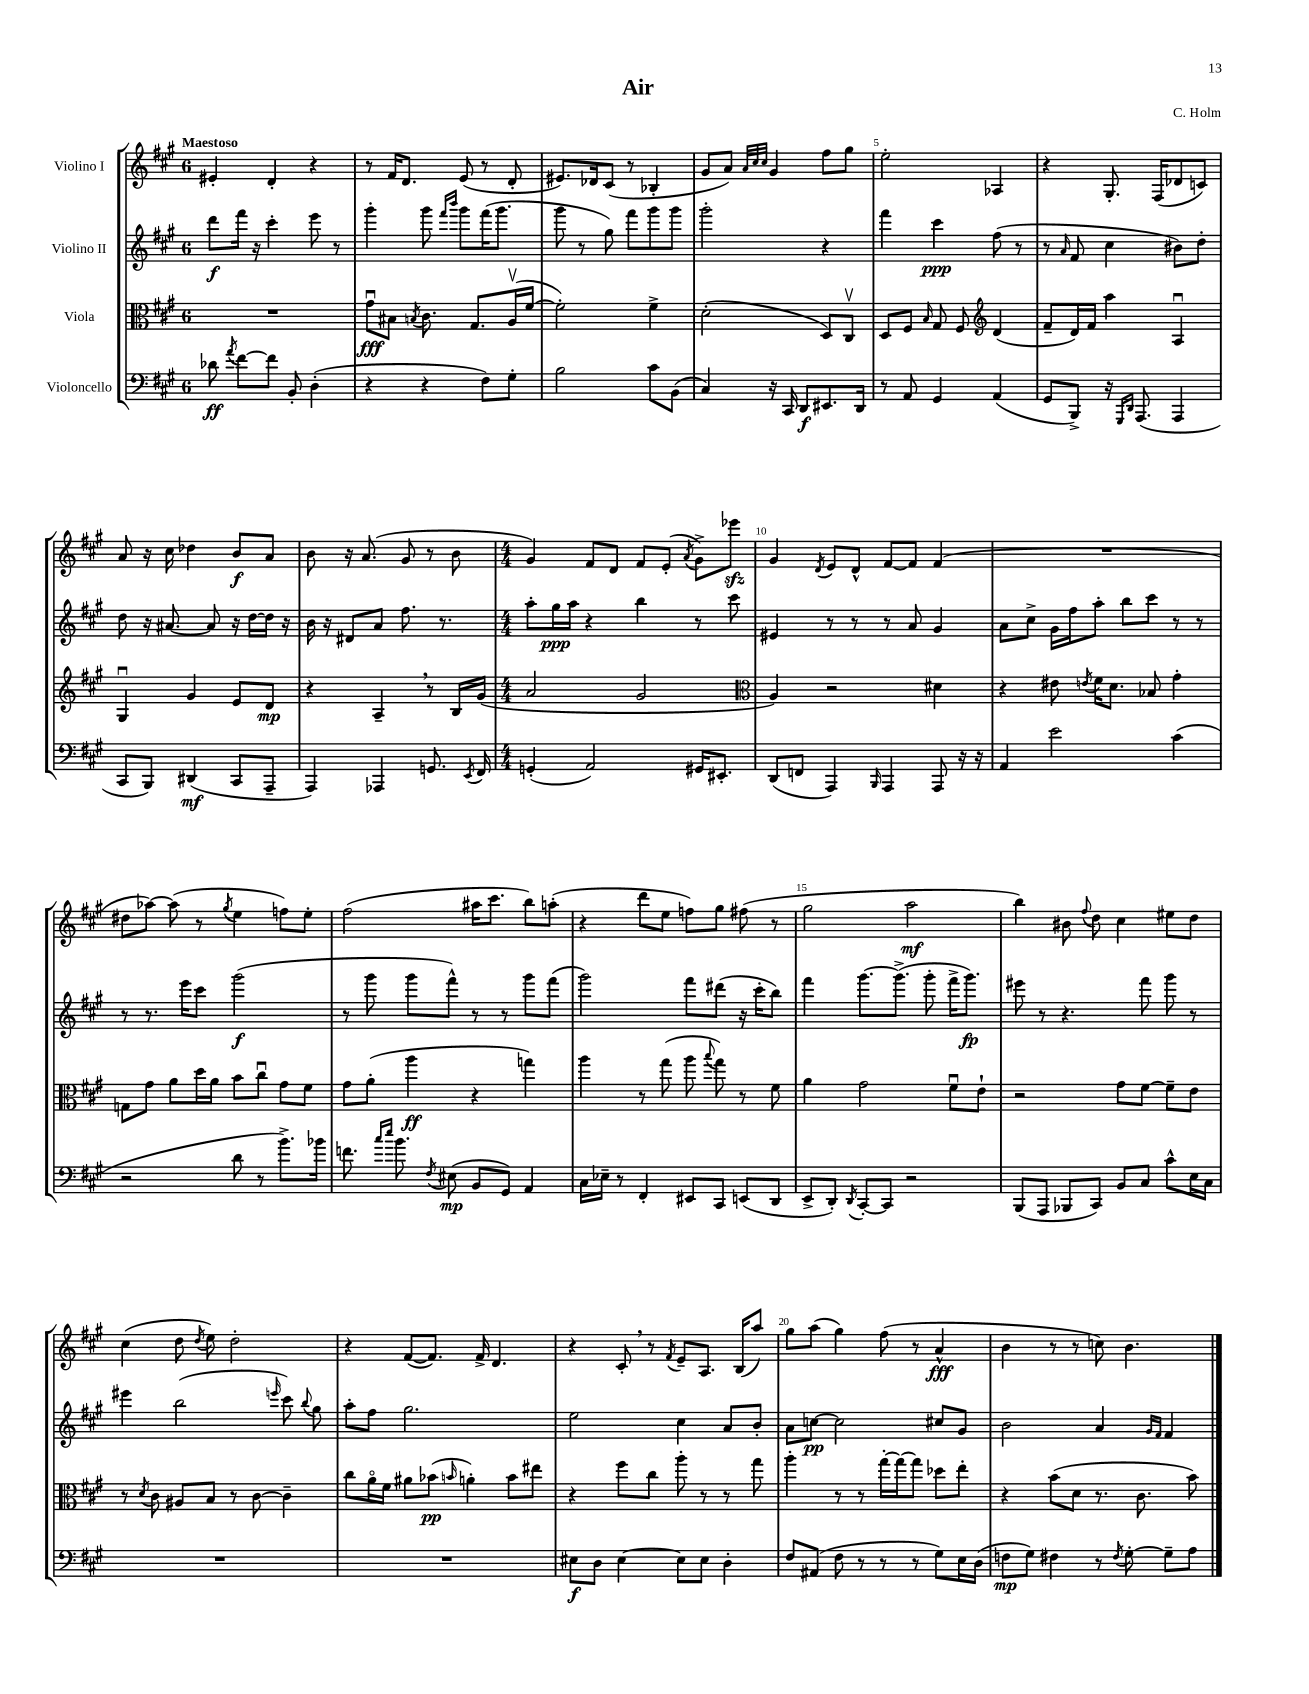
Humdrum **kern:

**kern	**dynam	**kern	**dynam	**kern	**dynam	**kern	**dynam
*part4	*part4	*part3	*part3	*part2	*part2	*part1	*part1
*staff4	*staff4	*staff3	*staff3	*staff2	*staff2	*staff1	*staff1
*I"Violoncello	*	*I"Viola	*	*I"Violino II	*	*I"Violino I	*
*clefF4	*	*clefC3	*	*clefG2	*	*clefG2	*
*k[f#c#g#]	*	*k[f#c#g#]	*	*k[f#c#g#]	*	*k[f#c#g#]	*
*M6/8	*	*M6/8	*	*M6/8	*	*M6/8	*
=1	=1	=1	=1	=1	=1	=1	=1
!	!	!	!	!	!	!LO:TX:a:B:t=Maestoso	!
8d-X\	ff	2.r	.	8ddd\L	f	4e#X'/	.
8qa/	.	.	.	.	.	.	.
[8f#\L	.	.	.	16fff#\Jk	.	.	.
.	.	.	.	16r	.	.	.
8f#\J]	.	.	.	4ccc#'\	.	4d'/	.
8BB'/	.	.	.	.	.	.	.
(4D'\	.	.	.	8eee\	.	4r	.
.	.	.	.	8r	.	.	.
=2	=2	=2	=2	=2	=2	=2	=2
4r	.	8g#u\L	fff	4ggg#'\	.	8r	.
.	.	8B#X\J	.	.	.	16f#/KL	.
.	.	.	.	.	.	8.d/J	.
.	.	8qBn/	.	.	.	.	.
4r	.	8.c#\	.	8ggg#\	.	.	.
.	.	.	.	16qqfff#/LL	.	.	.
.	.	.	.	16qqbbb/JJ	.	.	.
.	.	.	.	8ggg#\L	.	(8e/	.
.	.	8.G#/L	.	.	.	.	.
8F#\L)	.	.	.	(16fff#\K	.	8r	.
.	.	.	.	8.ggg#\J	.	.	.
8G#'\J	.	(16Av/L	.	.	.	8d'/	.
.	.	[16f#/JJ	.	.	.	.	.
=3	=3	=3	=3	=3	=3	=3	=3
2B\	.	2f#'\])	.	8ggg#\	.	8.e#X/L)	.
.	.	.	.	8r	.	.	.
.	.	.	.	.	.	16d-X/k	.
.	.	.	.	8gg#\)	.	(8c#/J	.
.	.	.	.	8fff#\L	.	8r	.
8c#\L	.	4f#^\	.	8ggg#\	.	4B-X'/	.
(8BB\J	.	.	.	8ggg#\J	.	.	.
=4	=4	=4	=4	=4	=4	=4	=4
4C#/)	.	(2d'\	.	2ggg#'\	.	8g#/L	.
.	.	.	.	.	.	8a/J)	.
.	.	.	.	.	.	32qqa/LLL	.
.	.	.	.	.	.	32qqcc#/	.
.	.	.	.	.	.	32qqcc#/JJJ	.
16r	.	.	.	.	.	4g#/	.
16CC#/	.	.	.	.	.	.	.
8DD/L	f	.	.	.	.	.	.
8.EE#X/	.	8D/L)	.	4r	.	8ff#\L	.
.	.	8C#v/J	.	.	.	8gg#\J	.
16DD/Jk	.	.	.	.	.	.	.
=5	=5	=5	=5	=5	=5	=5	=5
8r	.	8D/L	.	4fff#\	.	2ee'\	.
8AA/	.	8F#/J	.	.	.	.	.
.	.	16qqB/	.	.	.	.	.
4GG#/	.	8G#/	.	4ccc#\	ppp	.	.
.	.	8F#/	.	.	.	.	.
*	*	*clefG2	*	*	*	*	*
(4AA/	.	(4d/	.	(8ff#\	.	4A-X/	.
.	.	.	.	8r	.	.	.
=6	=6	=6	=6	=6	=6	=6	=6
8GG#/L	.	8f#~/L	.	8r	.	4r	.
.	.	.	.	16qqa/	.	.	.
8BBB^/J)	.	16d/L)	.	8f#/	.	.	.
.	.	16f#/JJ	.	.	.	.	.
16r	.	4aa\	.	4cc#\	.	8.G#'/	.
16qqGGG#/LL	.	.	.	.	.	.	.
16qqDD/JJ	.	.	.	.	.	.	.
(8.AAA/	.	.	.	.	.	.	.
.	.	.	.	.	.	(16F#/KL	.
4AAA/	.	4Au/	.	8b#X\L)	.	8d-X/	.
.	.	.	.	8dd'\J	.	8cn/J)	.
!!LO:LB:g=z
=7	=7	=7	=7	=7	=7	=7	=7
8CC#/L	.	4G#u/	.	8dd\	.	8a/	.
8BBB/J)	.	.	.	16r	.	16r	.
.	.	.	.	[8.a#X/	.	16cc#\	.
(4DD#X/	mf	4g#/	.	.	.	4dd-X\	.
.	.	.	.	8a#/]	.	.	.
8CC#/L	.	8e/L	.	16r	.	8b/L	f
.	.	.	.	[16dd\LL	.	.	.
8AAA~/J	.	8d/J	mp	16dd\JJ]	.	8a/J	.
.	.	.	.	16r	.	.	.
=8	=8	=8	=8	=8	=8	=8	=8
4AAA/)	.	4r	.	16b\	.	8b\	.
.	.	.	.	16r	.	.	.
.	.	.	.	8d#X/L	.	16r	.
.	.	.	.	.	.	(8.a/	.
4AAA-X/	.	4A~,/	.	8a/J	.	.	.
.	.	.	.	8.ff#\	.	8g#/	.
8.GGn/	.	8r	.	.	.	8r	.
.	.	.	.	8.r	.	.	.
.	.	16B/LL	.	.	.	8b\	.
8qEE/	.	.	.	.	.	.	.
16FF#/	.	(16g#/JJ	.	.	.	.	.
=9	=9	=9	=9	=9	=9	=9	=9
*M4/4	*	*M4/4	*	*M4/4	*	*M4/4	*
(4GGn'/	.	2a/	.	8aa'\L	.	4g#/)	.
.	.	.	.	16gg#\L	ppp	.	.
.	.	.	.	16aa\JJ	.	.	.
2AA/)	.	.	.	4r	.	8f#/L	.
.	.	.	.	.	.	8d/J	.
.	.	2g#/	.	4bb\	.	8f#/L	.
.	.	.	.	.	.	(8e'/J	.
.	.	.	.	.	.	8qa/	.
16GG#X/KL	.	.	.	8r	.	8g#^\L)	.
8.EE#X'/J	.	.	.	.	.	.	.
.	.	.	.	8ccc#\	.	8eee-Xzz\J	.
=10	=10	=10	=10	=10	=10	=10	=10
*	*	*clefC3	*	*	*	*	*
(8DD/L	.	4A/)	.	4e#X/	.	4g#/	.
8FFn/J	.	.	.	.	.	.	.
.	.	.	.	.	.	8qd/	.
4AAA/)	.	2r	.	8r	.	8e/L	.
.	.	.	.	8r	.	8d^^/J	.
16qqBBB/	.	.	.	.	.	.	.
4AAA/	.	.	.	8r	.	[8f#/L	.
.	.	.	.	8a/	.	8f#/J]	.
8AAA/	.	4d#X\	.	4g#/	.	(4f#/	.
16r	.	.	.	.	.	.	.
16r	.	.	.	.	.	.	.
=11	=11	=11	=11	=11	=11	=11	=11
4AA/	.	4r	.	8a\L	.	1r	.
.	.	.	.	8cc#^\J	.	.	.
2e\	.	8e#X\	.	16g#\LL	.	.	.
.	.	.	.	16ff#\J	.	.	.
.	.	8qen/	.	.	.	.	.
.	.	16f#\KL	.	8aa'\J	.	.	.
.	.	8.d\J	.	.	.	.	.
.	.	.	.	8bb\L	.	.	.
.	.	8B-X/	.	8ccc#\J	.	.	.
(4c#\	.	4g#'\	.	8r	.	.	.
.	.	.	.	8r	.	.	.
!!LO:LB:g=z
=12	=12	=12	=12	=12	=12	=12	=12
2r	.	8Gn\L	.	8r	.	8dd#X\L	.
.	.	8g#\J	.	8.r	.	[8aa-X\J)	.
.	.	8a\L	.	.	.	(8aa-\]	.
.	.	.	.	16eee\KL	.	.	.
.	.	16dd\L	.	8ccc#\J	.	8r	.
.	.	16a\JJ	.	.	.	.	.
.	.	.	.	.	.	8qgg#/	.
8d\	.	8b\L	.	(2ggg#\	f	4ee\	.
8r	.	8cc#u\J	.	.	.	.	.
8.b^\L)	.	8g#\L	.	.	.	8ffn\L)	.
.	.	8f#\J	.	.	.	8ee'\J	.
16b-X\Jk	.	.	.	.	.	.	.
=13	=13	=13	=13	=13	=13	=13	=13
8.fn\	.	8g#\L	.	8r	.	(2ff#\	.
.	.	(8a'\J	.	8ggg#\	.	.	.
16qqcc#/LL	.	.	.	.	.	.	.
16qqee/JJ	.	.	.	.	.	.	.
8.b\	.	.	.	.	.	.	.
.	.	4aa\	ff	8ggg#\L	.	.	.
8qF#/	.	.	.	.	.	.	.
(8E#X\	mp	.	.	8fff#^^\J)	.	.	.
8BB/L	.	4r	.	8r	.	16aa#X\KL	.
.	.	.	.	.	.	8.ccc#\J	.
8GG#/J)	.	.	.	8r	.	.	.
4AA/	.	4ggn\)	.	8ggg#\L	.	8bb\L)	.
.	.	.	.	(8fff#\J	.	(8aan'\J	.
=14	=14	=14	=14	=14	=14	=14	=14
16C#\LL	.	4aa\	.	2ggg#\)	.	4r	.
16E-X~\JJ	.	.	.	.	.	.	.
8r	.	.	.	.	.	.	.
4FF#'/	.	8r	.	.	.	8ddd\L	.
.	.	(8gg#\	.	.	.	8ee\J	.
8EE#X/L	.	8aa\	.	8fff#\L	.	8ffn\L)	.
.	.	8qqbb/	.	.	.	.	.
8CC#/J	.	8gg#\)	.	(8ddd#X\J	.	8gg#\J	.
(8EEn/L	.	8r	.	16r	.	(8ff#X\	.
.	.	.	.	16ccc#'\KL	.	.	.
8DD/J	.	8f#\	.	8bb\J)	.	8r	.
=15	=15	=15	=15	=15	=15	=15	=15
8EE^/L	.	4a\	.	4fff#\	.	2gg#\	.
8DD'/J)	.	.	.	.	.	.	.
8qDD/	.	.	.	.	.	.	.
[8CC#'/L	.	2g#\	.	[8.ggg#\L	.	.	.
8CC#/J]	.	.	.	.	.	.	.
.	.	.	.	(8.ggg#^\J]	.	.	.
2r	.	.	.	.	.	2aa\	mf
.	.	.	.	8ggg#'\	.	.	.
.	.	8f#u\L	.	16fff#^\KL	.	.	.
.	.	.	.	8.ggg#\J)	fp	.	.
.	.	8e`\J	.	.	.	.	.
=16	=16	=16	=16	=16	=16	=16	=16
(8BBB/L	.	2r	.	8eee#X\	.	4bb\)	.
8AAA/J	.	.	.	8r	.	.	.
8BBB-X/L	.	.	.	4.r	.	8b#X\	.
.	.	.	.	.	.	8qqff#/	.
8CC#/J)	.	.	.	.	.	8dd\	.
8BB/L	.	8g#\L	.	.	.	4cc#\	.
8C#/J	.	[8f#\J	.	8fff#\	.	.	.
8c#^^\L	.	8f#~\L]	.	8ggg#\	.	8ee#X\L	.
16E\L	.	8e\J	.	8r	.	8dd\J	.
16C#\JJ	.	.	.	.	.	.	.
!!LO:LB:g=z
=17	=17	=17	=17	=17	=17	=17	=17
1r	.	8r	.	4eee#X\	.	(4cc#\	.
.	.	8qd/	.	.	.	.	.
.	.	8c#\	.	.	.	.	.
.	.	8A#X/L	.	(2bb\	.	8dd\	.
.	.	.	.	.	.	8qdd/	.
.	.	8B/J	.	.	.	8ee\)	.
.	.	8r	.	.	.	2dd'\	.
.	.	[8c#\	.	.	.	.	.
.	.	.	.	16qqeeen/	.	.	.
.	.	4c#~\]	.	8ccc#\)	.	.	.
.	.	.	.	8qqbb/	.	.	.
.	.	.	.	8gg#\	.	.	.
=18	=18	=18	=18	=18	=18	=18	=18
1r	.	8cc#\L	.	8aa'\L	.	4r	.
.	.	16a\L	.	8ff#\J	.	.	.
.	.	16f#\JJ	.	.	.	.	.
.	.	8a#X\L	.	2.gg#\	.	([8f#/L	.
.	.	(8b-X\J	pp	.	.	8.f#/J])	.
.	.	16qqbn/	.	.	.	.	.
.	.	4an'\)	.	.	.	.	.
.	.	.	.	.	.	16f#^/	.
.	.	.	.	.	.	4.d/	.
.	.	8b\L	.	.	.	.	.
.	.	8ee#X\J	.	.	.	.	.
=19	=19	=19	=19	=19	=19	=19	=19
8E#X\L	f	4r	.	2ee\	.	4r	.
8D\J	.	.	.	.	.	.	.
[4E#\	.	8ff#\L	.	.	.	8c#',/	.
.	.	8cc#\J	.	.	.	8r	.
.	.	.	.	.	.	8qf#/	.
8E#\L]	.	8aa'\	.	4cc#\	.	8e~/L	.
8E#\J	.	8r	.	.	.	8.A/J	.
4D'\	.	8r	.	8a/L	.	.	.
.	.	.	.	.	.	(16B/KL	.
.	.	8gg#\	.	8b'/J	.	8aa/J)	.
=20	=20	=20	=20	=20	=20	=20	=20
8F#/L	.	4aa'\	.	8a\L	.	8gg#\L	.
(8AA#X/J	.	.	.	[8ccn\J	pp	(8aa\J	.
8F#\	.	8r	.	2cc\]	.	4gg#\)	.
8r	.	8r	.	.	.	.	.
8r	.	[16gg#'\LL	.	.	.	(8ff#\	.
.	.	16gg#\J_	.	.	.	.	.
8r	.	8gg#\J]	.	.	.	8r	.
8G#\L)	.	8dd-X\L	.	8cc#X/L	.	4a^^/	fff
16E\L	.	8ee'\J	.	8g#/J	.	.	.
(16D\JJ	.	.	.	.	.	.	.
=21	=21	=21	=21	=21	=21	=21	=21
8Fn\L	mp	4r	.	2b\	.	4b\	.
8G#\J)	.	.	.	.	.	.	.
4F#X\	.	(8b\L	.	.	.	8r	.
.	.	8d\J	.	.	.	8r	.
8r	.	8.r	.	4a/	.	8ccn\)	.
8qF#/	.	.	.	.	.	.	.
[8G#'\	.	.	.	.	.	4.b\	.
.	.	8.c#\	.	.	.	.	.
.	.	.	.	16qqg#/LL	.	.	.
.	.	.	.	16qqf#/JJ	.	.	.
8G#~\L]	.	.	.	4f#/	.	.	.
8A\J	.	8b\)	.	.	.	.	.
==	==	==	==	==	==	==	==
*-	*-	*-	*-	*-	*-	*-	*-
